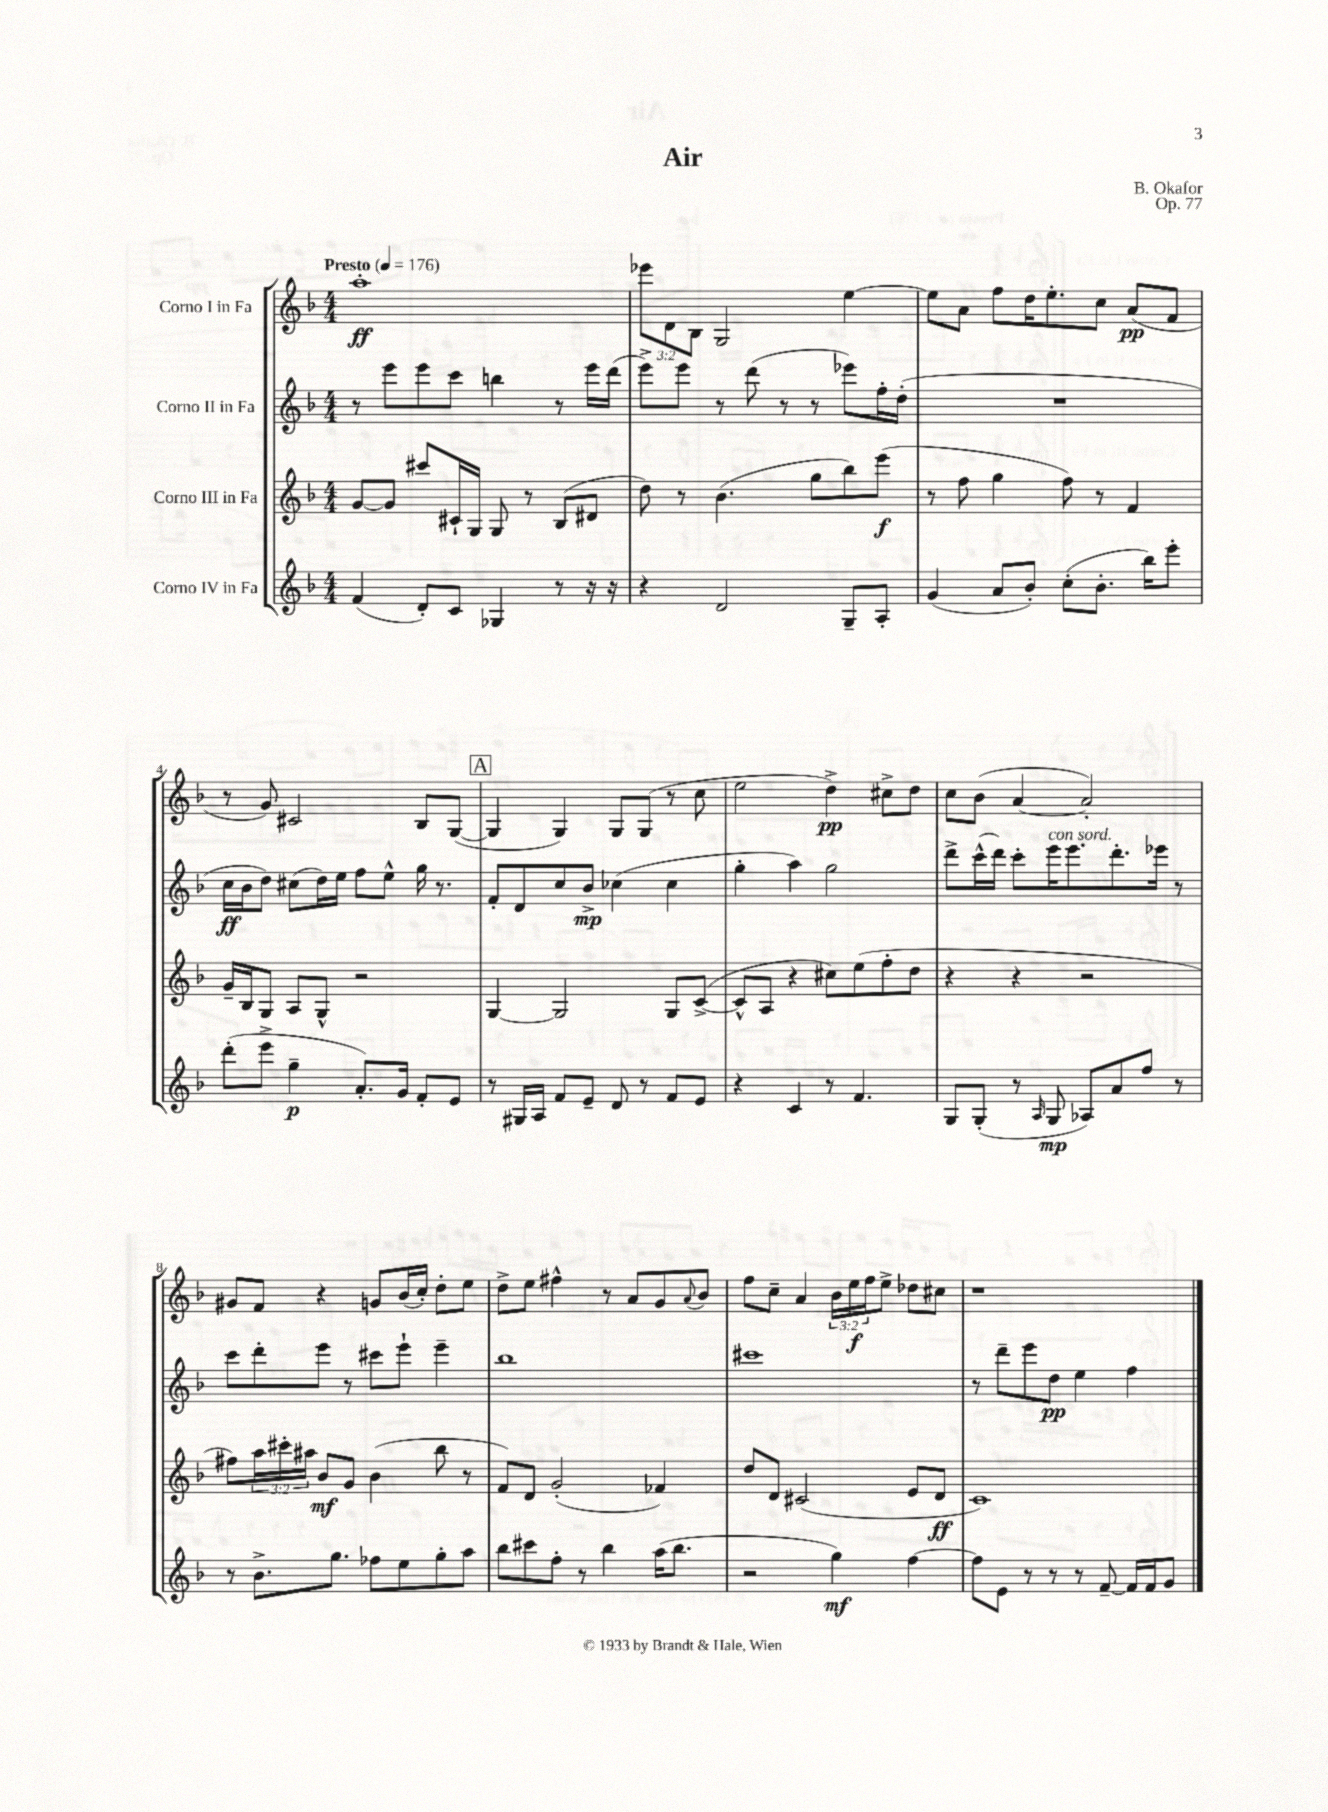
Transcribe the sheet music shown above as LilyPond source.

\header { title = "Air" composer = "B. Okafor" opus = "Op. 77" }
<<
\new StaffGroup <<
\new Staff = "s0" \with { instrumentName = "Corno I in Fa" } {
    \clef treble \key f \major \numericTimeSignature \time 4/4 \override Staff.TupletNumber.text = #tuplet-number::calc-fraction-text \tempo "Presto" 4 = 176
    a''1-.\ff |
    \tuplet 3/2 { ees'''8 d'8 bes8 } g2 e''4~ |
    e''8 a'8 f''8 d''16 e''8.-. c''8 a'8\pp( f'8 |
    r8 g'8) cis'2 bes8 g8~( |
    \mark \markup { \box "A" } g4 g4) g8 g8( r8 c''8 |
    e''2 d''4->\pp) cis''8-> d''8 |
    c''8 bes'8( a'4~ a'2-.) |
    gis'8 f'8 r4 g'8 bes'16( c''16-.) d''8-. e''8 |
    d''8-> e''8 fis''4-^ r8 a'8 g'8 \appoggiatura { a'8 } bes'8 |
    f''8 c''8-- a'4 \tuplet 3/2 { bes'16 e''16\f f''16 } e''8-> des''8 cis''8 |
    r1 \bar "|." |
}
\new Staff = "s1" \with { instrumentName = "Corno II in Fa" } {
    \clef treble \key f \major \numericTimeSignature \time 4/4
    r8 e'''8 e'''8 c'''8 b''4 r8 e'''16 d'''16( |
    e'''8->) e'''8 r8 d'''8( r8 r8 ees'''8) f''16-. d''16-.( |
    R1 |
    c''16\ff bes'16 d''8) cis''8( d''16) e''16 f''8 e''8-^ g''16 r8. |
    \mark \markup { \box "A" } f'8-. d'8 c''8 bes'8->\mp ces''4( ces''4 |
    g''4-. a''4) g''2 |
    d'''8-> c'''16-^( d'''16) c'''8-. e'''16^\markup { \italic "con sord." } e'''8. d'''8.-. ees'''16 r8 |
    c'''8 d'''8-. e'''8 r8 cis'''8 e'''8-! e'''4-- |
    bes''1 |
    cis'''1 |
    r8 d'''8-- e'''8 d''8\pp e''4 f''4 \bar "|." |
}
\new Staff = "s2" \with { instrumentName = "Corno III in Fa" } {
    \clef treble \key f \major \numericTimeSignature \time 4/4 \override Staff.TupletNumber.text = #tuplet-number::calc-fraction-text
    g'8~ g'8 cis'''8 cis'16-! g16 g8 r8 bes8( dis'8 |
    d''8) r8 bes'4.( g''8 bes''8) e'''8\f( |
    r8 f''8 g''4 f''8) r8 f'4 |
    g'16-- bes16 g8 a8 g8-^ r2 |
    \mark \markup { \box "A" } g4~ g2 g8 c'8~->( |
    c'8-^ a8 r4 cis''8) e''8( f''8-. d''8 |
    r4 r4 r2 |
    fis''8) \tuplet 3/2 { a''16 cis'''16-. ais''16 } bes'8\mf g'8 bes'4( bes''8 r8 |
    f'8) d'8 g'2-.( fes'4) |
    d''8 d'8 cis'2( e'8 d'8\ff |
    c'1) \bar "|." |
}
\new Staff = "s3" \with { instrumentName = "Corno IV in Fa" } {
    \clef treble \key f \major \numericTimeSignature \time 4/4
    f'4( d'8-.) c'8 ges4 r8 r16 r16 |
    r4 d'2 g8-- a8-. |
    g'4( a'8 bes'8-.) c''8-.( bes'8.-. bes''16) e'''8-. |
    d'''8-.( e'''8-> g''4--\p a'8.-.) g'16 f'8-. e'8 |
    \mark \markup { \box "A" } r8 gis16 a16 f'8 e'8-- d'8 r8 f'8 e'8 |
    r4 c'4 r8 f'4. |
    g8 g8-.( r8 \grace { a16 } g8\mp aes8) a'8 f''8 r8 |
    r8 bes'8.-> g''8. fes''8 e''8 g''8-. a''8 |
    bes''8 cis'''8 f''8-. r8 bes''4 a''16( bes''8. |
    r2 g''4\mf) f''4~ |
    f''8 e'8 r8 r8 r8 f'8~-- f'16 f'16 g'8 \bar "|." |
}
>>
>>
